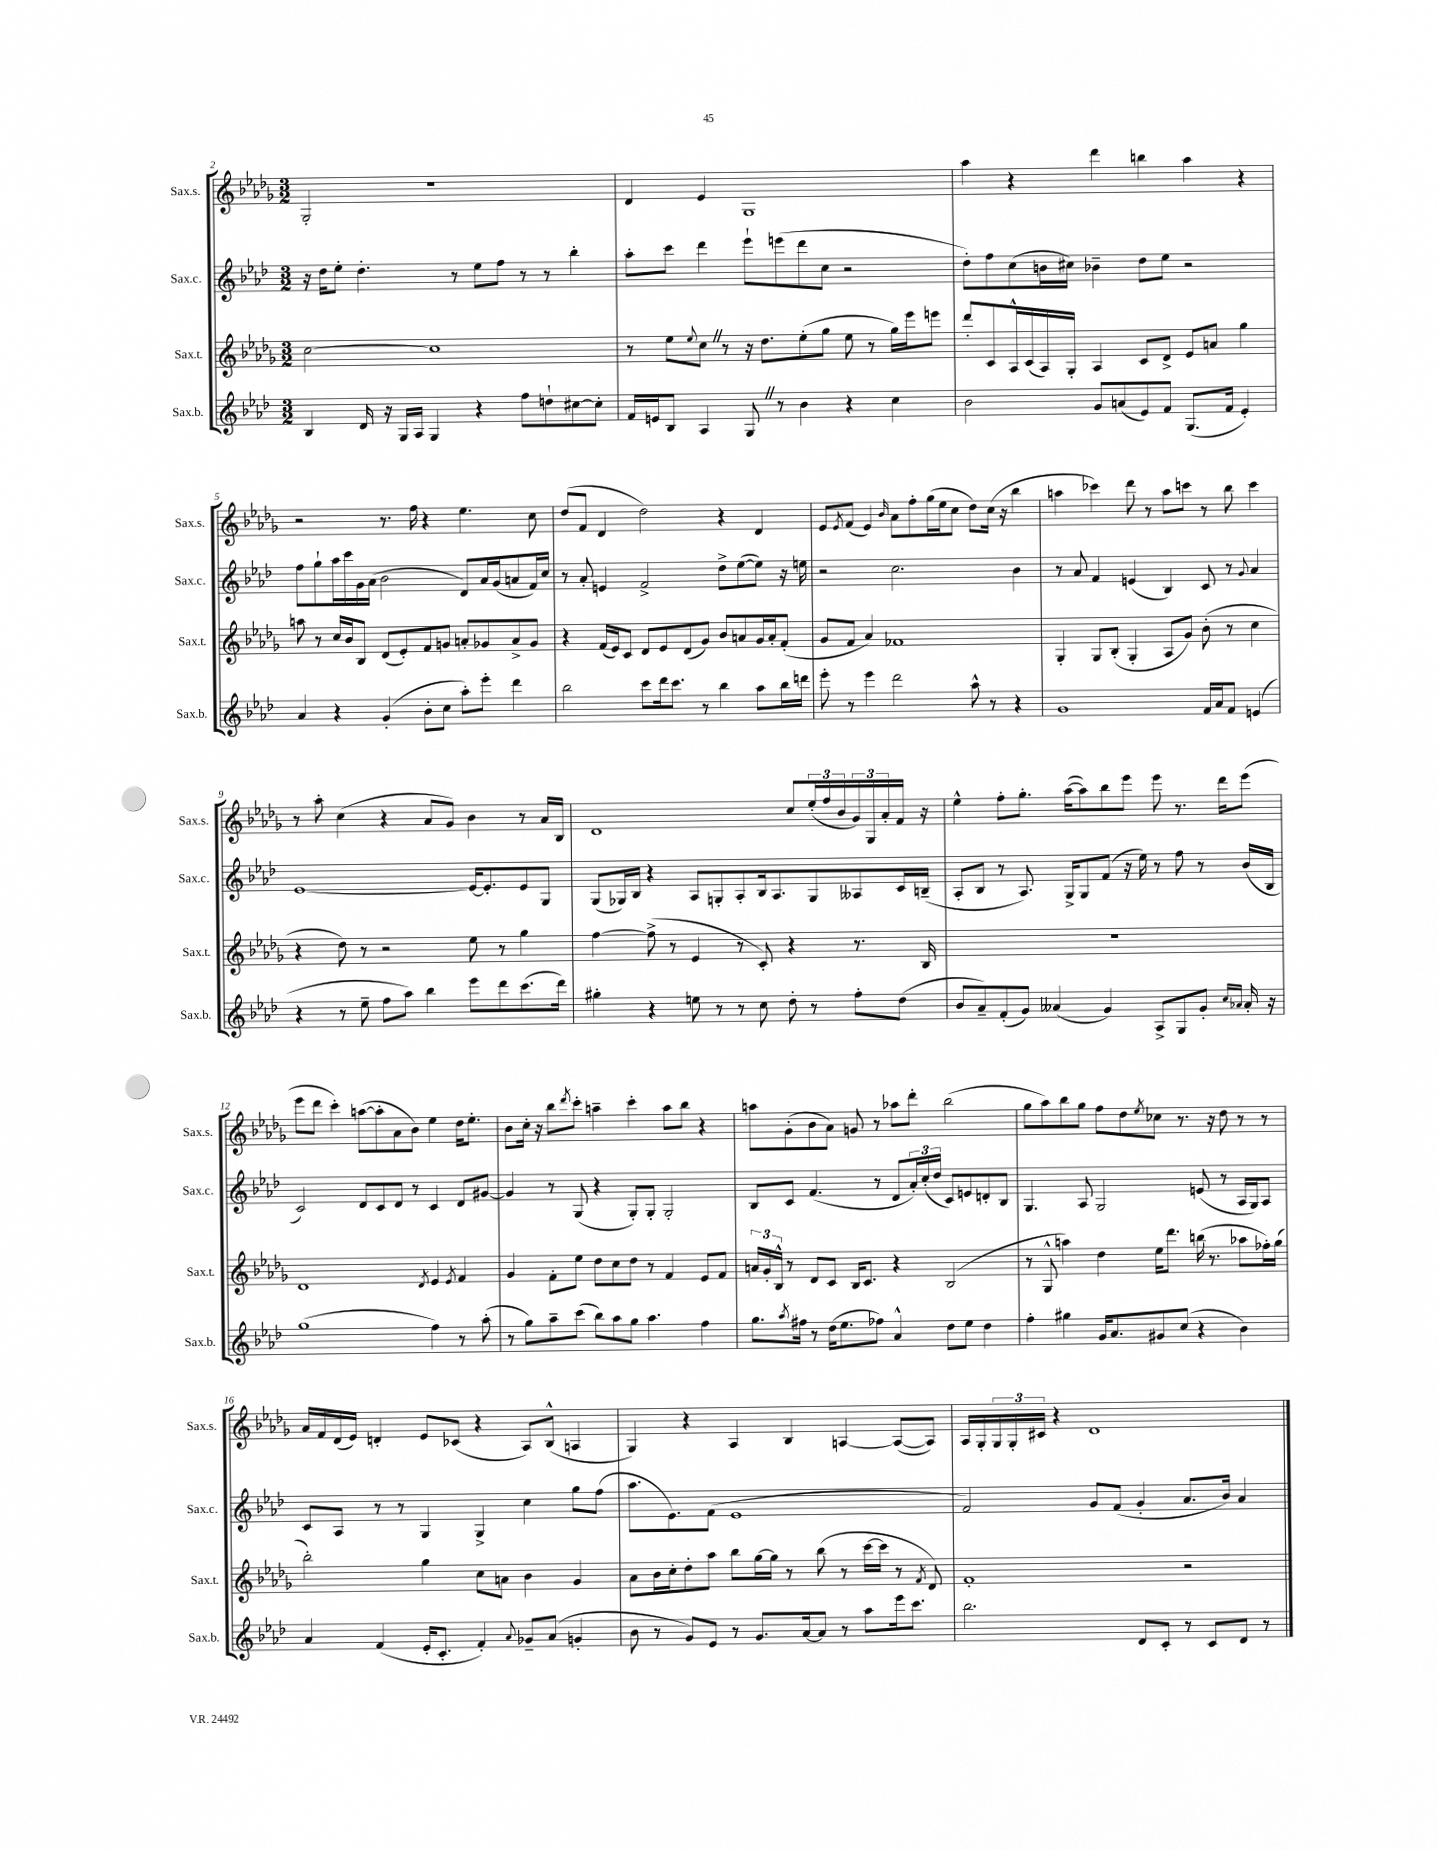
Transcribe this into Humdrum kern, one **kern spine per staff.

**kern	**kern	**kern	**kern
*part4	*part3	*part2	*part1
*staff4	*staff3	*staff2	*staff1
*I"Sax.b.	*I"Sax.t.	*I"Sax.c.	*I"Sax.s.
*I'Sax.b.	*I'Sax.t.	*I'Sax.c.	*I'Sax.s.
*clefG2	*clefG2	*clefG2	*clefG2
*k[b-e-a-d-]	*k[b-e-a-d-g-]	*k[b-e-a-d-]	*k[b-e-a-d-g-]
*M3/2	*M3/2	*M3/2	*M3/2
=2	=2	=2	=2
4B-/	[2cc\	16r	2G-'/
.	.	16dd-\KL	.
.	.	8ee-'\J	.
16d-/	.	4.dd-'\	.
16r	.	.	.
16G/LL	.	.	.
16A-/JJ	.	.	.
4G/	1cc]	.	1r
.	.	8r	.
4r	.	8ee-\L	.
.	.	8ff\J	.
8ff\L	.	8r	.
8ddn`\	.	8r	.
[8cc#X\	.	4bb-'\	.
8cc#'\J]	.	.	.
=3	=3	=3	=3
16f/LL	8r	8aa-'\L	4d-/
16en/J	.	.	.
8B-/J	8ee-\L	8ccc\J	.
.	8qqee-/	.	.
4A-/	8ccZ\J	4ddd-\	4e-/
.	8r	.	.
8GZ/	16r	8eee-`\L	1G-
.	8.dd-\L	.	.
8r	.	(8eeen\	.
4b-\	(8ee-'\	8ddd-\	.
.	8gg-\J	8cc\J	.
4r	8ee-\	2r	.
.	8r	.	.
4cc\	16gg-\LL)	.	.
.	16eee-\J	.	.
.	8eeen\J	.	.
=4	=4	=4	=4
2b-\	8ddd-'/L	8dd-'\L)	4aa-\
.	8c/	8ff\	.
.	16A-^^/L	(8cc\	4r
.	(16c/	.	.
.	16A-/)	16bn\L	.
.	16G-'/JJ	16cc#X\JJ)	.
8g/L	4A-/	4b-X~\	4ddd-\
(8an/	.	.	.
8e-/)	8c/L	8dd-\L	4bbn\
8f/J	8d-^/J	8ee-\J	.
(8.G/L	8e-/L	2r	4aa-\
.	8an/J	.	.
16f/Jk	.	.	.
4e-'/)	4gg-\	.	4r
!!LO:LB:g=z
=5	=5	=5	=5
4a-/	8aan\	8ff\L	2r
.	8r	8gg`\	.
4r	16cc/LL	16aa-\L	.
.	16b-/J	16ccc\	.
.	8B-/J	16g\	.
.	.	(16a-\JJ	.
(4g'/	(8d-/L	2b-\	8.r
.	8e-'/)	.	.
.	.	.	16ff\
8b-'\L	8f/	.	4r
8cc\J	8gn/J	.	.
8aa-'\L)	8an'/L	8d-/L)	4.ee-\
8eee-'\J	8g-X/	16a-/L	.
.	.	(16g/J	.
4ddd-\	8a^/	8an/	.
.	8g-/J	16f/L)	8cc\
.	.	16cc/JJ	.
=6	=6	=6	=6
2bb-\	4r	8r	(8dd-/L
.	.	8a-'/	8f/J
.	(16f/LL	4en/	4d-/
.	16e-/J)	.	.
.	8c/J	.	.
8ccc\L	8d-/L	2f^/	2dd-\)
16ddd-\k	8e-/	.	.
8.ccc\J	.	.	.
.	(8d-/	.	.
8r	8g-/J)	.	.
4bb-\	8b-/L	8dd-^\L	4r
.	8an/	([8ee-\	.
8aa-\L	16g-/L	8ee-\J])	4d-/
.	16a'/J	.	.
16bb-\L	(8f'/J	16r	.
16dddn\JJ	.	16een\	.
=7	=7	=7	=7
8eee-'\	8g-/L	2r	8e-/L
.	.	.	8qe-/
8r	8f/J	.	(8f/J
4eee-\	4a-/)	.	4e-/)
.	.	.	16qqb-/
2ddd-\	1f-X	2.cc\	8a-\L
.	.	.	8ff'\
.	.	.	(16gg-\L
.	.	.	16ee-\J
.	.	.	8cc\J
8aa-^^\	.	.	8dd-\L)
8r	.	.	(16cc\Jk
.	.	.	16r
4r	.	4b-\	4bb-\
=8	=8	=8	=8
1g	4G-'/	8r	4aan\
.	.	8a-/	.
.	8G-/L	4f/	4ccc-X\)
.	(8B-'/J	.	.
.	4G-'/	(4en/	8ddd-\
.	.	.	8r
.	8A-/L	4B-/)	8aa\L
.	8g-/J)	.	8cccn\J
16f/LL	(8b-'\	8c/	8r
16a-/J	.	.	.
8f/J	8r	8r	8bb-\
.	.	8qqg/	.
(4en/	4cc\	4a-/	4ccc\
!!LO:LB:g=z
=9	=9	=9	=9
4r	4r	[1e-	8r
.	.	.	8aa-'\
8r	8dd-\)	.	(4cc\
8ee-~\	8r	.	.
8ff\L	2r	.	4r
8aa-\J)	.	.	.
4bb-\	.	.	8a-/L
.	.	.	8g-/J)
8eee-\L	8ee-\	16e-/KL_	4b-\
.	.	8.e-'/]	.
8ddd-\	8r	.	.
(8.ccc\	4gg-\	8e-/	8r
.	.	8G/J	16a-/LL
16ddd-\Jk)	.	.	16B-/JJ
=10	=10	=10	=10
4gg#X'\	[4ff\	(8G/L	1d-
.	.	16G-X/L)	.
.	.	16B-/JJ	.
4r	(8ff^\]	4r	.
.	8r	.	.
8een\	4e-/	8A-/L	.
8r	.	8Gn'/	.
8r	8r	8A-'/	.
8cc\	8c'/)	16B-/k	.
.	.	8.A-/	.
8dd-'\	4r	.	8cc/L
8r	.	8G/	(24ee-'/L
.	.	.	24ff/
.	.	.	24b-/
8ff'\L	8.r	8A--X/	24g-/)
.	.	.	24G-/
.	.	.	24a-'/
(8dd-\J	.	16c/L	16f/JJ
.	16B-/	(16Bn~/JJ	16r
=11	=11	=11	=11
8b-/L	1.r	8A-'/L	4ee-^^\
8a-~/)	.	8B-/J	.
(8f'/	.	8r	8ff'\L
8g/J)	.	8.A-/)	8.gg-'\J
(4a--X/	.	.	.
.	.	16G^/KL	([16aa-\KL
.	.	8G/	8aa-\])
4g/)	.	(8f/J	8bb-\
.	.	16r	8eee-\J
.	.	16ee-\)	.
8A-^/L	.	8r	8eee-\
8G/	.	8ff\	8.r
8g'/J	.	8r	.
.	.	.	16ddd-\KL
16qqcc/LL	.	.	.
16qqa-X/JJ	.	.	.
16a-'/	.	(16b-/LL	(8eee-\J
16r	.	16B-/JJ	.
!!LO:LB:g=z
=12	=12	=12	=12
(1gg	1d-	2c/)	8eee-\L
.	.	.	8ddd-\J
.	.	.	4ccc'\)
.	.	8d-/L	([8aan\L
.	.	8c/	8aa'\]
.	.	8d-/J	8a-\
.	.	8r	8b-\J)
.	8qd-/	.	.
4ff\)	4e-/	4c/	4ee-\
.	8qe-/	.	.
8r	4f/	8d-/L	16dd-\KL
.	.	.	8.ee-'\J
(8aa-'\	.	[8g#X/J	.
=13	=13	=13	=13
8r	4g-/	4g#/]	8b-\L
8gg\L)	.	.	16cc'\Jk
.	.	.	16r
8aa-~\	8f'\L	8r	8bb-\L
.	.	.	8qddd-/
(8ccc\J	8ee-\J	(8G/	8ccc'\J
8bb-\L)	8dd-\L	4r	4aan~\
8aa-\	8cc\	.	.
8gg\J	8dd-\J	8G'/L)	4ccc'\
4.aa-\	8r	8G'/J	.
.	4f/	2G'/	8aa\L
.	.	.	8bb-\J
4ff\	8e-/L	.	4r
.	8f/J	.	.
=14	=14	=14	=14
8.gg\L	24an/LL	8B-/L	8aan\L
.	24g-'/	.	.
.	24B-^^/JJ	.	.
.	8r	8c/J	(8g-'\
8qaa-/	.	.	.
16ff#X\Jk	.	.	.
8r	8d-/L	(4.f/	8b-\
(16dd-\KL	8c/J	.	8a-\J)
8.ee-\	.	.	.
.	16B-/KL	.	8gn/
.	8.c/J	.	.
8ff-X\J)	.	8r	8r
4a-^^/	4r	8d-/L	8aa-X\L
.	.	24a-'/L)	8ddd-'\J
.	.	(24cc'/	.
.	.	24dd-/JJ	.
8dd-\L	(2B-/	8c/L)	(2bb-\
8ee-\J	.	8en/	.
4dd-\	.	8dn'/	.
.	.	8B-/J	.
=15	=15	=15	=15
4ff'\	8r	4.G/	8gg-\L
.	8G-^^/	.	8aa-\)
4gg#X\	4aan\)	.	8bb-\
.	.	8A-/	8gg-\J
16g/KL	4dd-\	2G/	8ff\L
8.a-/	.	.	.
.	.	.	8dd-\
.	.	.	8qee-/
8g#X/	16ee-\KL	.	8cc-X\J
.	8.ddd-\J	.	.
(8cc/J	.	.	8.r
4r	(16bbn\	(8en/	.
.	8.r	.	16r
.	.	8r	8dd-\
4b-\)	8aa-X\L	16A-/LL	8r
.	.	16G/J)	.
.	16ff-X'\L)	8A-/J	8r
.	(16gg-\JJ	.	.
!!LO:LB:g=z
=16	=16	=16	=16
4a-/	2bb-'\)	8c/L	16a-/LL
.	.	.	16f/
.	.	8A-/J	(16d-/
.	.	.	16e-/JJ)
(4f/	.	8r	4dn'/
.	.	8r	.
16e-'/KL	4gg-\	4G/	8e-/L
8.c'/J	.	.	.
.	.	.	(8c-X/J
4f'/)	8cc\L	4G^/	4r
.	8an\J	.	.
8qqa-/	.	.	.
8g-X~/L	4b-\	4cc\	8A-/L)
(8a-/J	.	.	(8B-^^/J
4gn'/	4g-/	8gg\L	4An/
.	.	(8ff\J	.
=17	=17	=17	=17
8b-\	8a-\L	8.aa-\L	4G-/)
8r	16b-\L	.	.
.	16cc'\J	8.e-\)	.
8g/L)	8dd-'\	.	4r
8e-/J	8aa-\J	(8f\J	.
8r	8bb-\L	1e-	4A-/
8.g/L	[16gg-\L	.	.
.	16gg-\JJ]	.	.
.	8r	.	4B-/
[16a-/k	.	.	.
8a-/J]	(8bb-\	.	.
8r	8r	.	[4An/
8aa-\L	[16ccc\LL	.	.
.	16ccc\JJ]	.	.
16eee-\k	8r	.	(8A/L_
8.ccc\J	.	.	.
.	8qf/	.	.
.	8d-/)	.	8A/J])
=18	=18	=18	=18
2.bb-\	1f'	2f/)	16A-/LL
.	.	.	16G-'/
.	.	.	24G-/
.	.	.	24G-'/
.	.	.	24c#X/JJ
.	.	.	4r
.	.	8g/L	1d-
.	.	(8f/J	.
8d-/L	.	4g'/	.
8c'/J	.	.	.
8r	2r	8.a-/L	.
8c/L	.	.	.
.	.	16b-/Jk)	.
8d-/J	.	4a-/	.
8r	.	.	.
==	==	==	==
*-	*-	*-	*-
